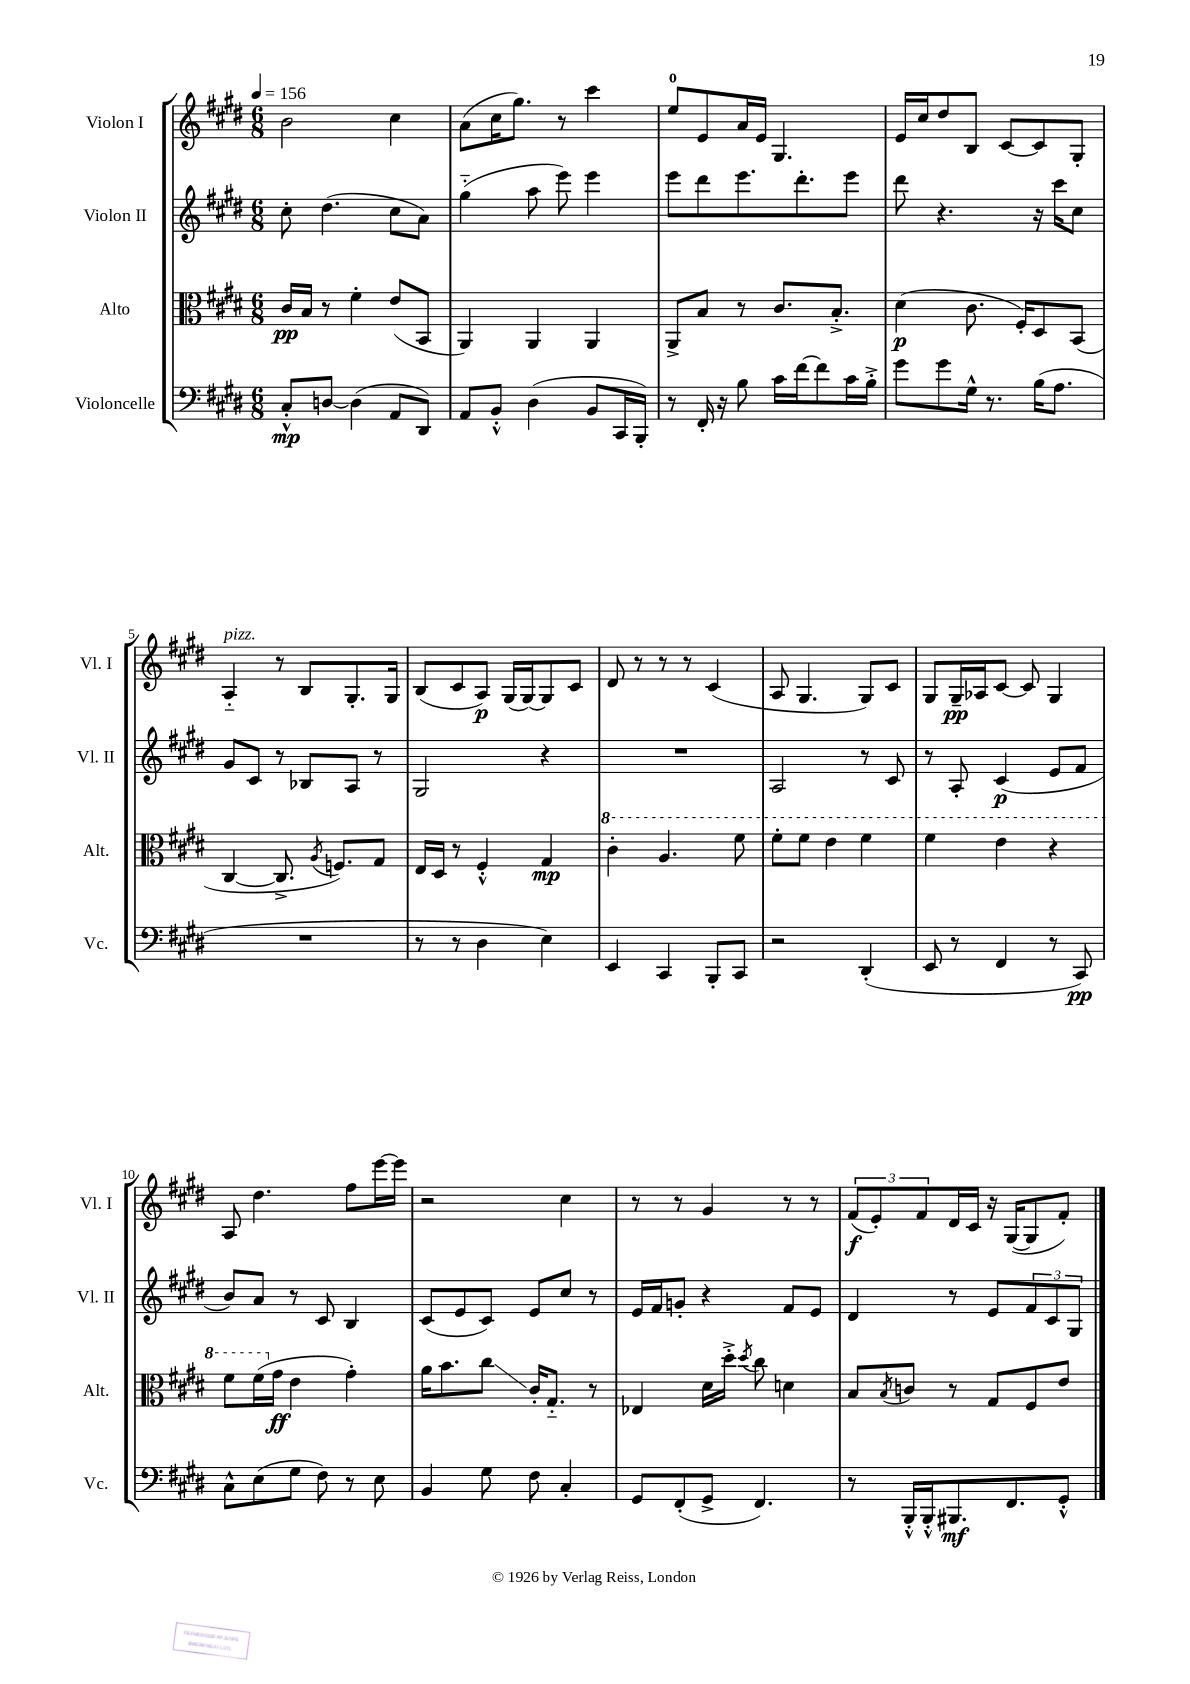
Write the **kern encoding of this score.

**kern	**kern	**kern	**kern
*staff4	*staff3	*staff2	*staff1
*clefF4	*clefC3	*clefG2	*clefG2
*k[f#c#g#d#]	*k[f#c#g#d#]	*k[f#c#g#d#]	*k[f#c#g#d#]
*M6/8	*M6/8	*M6/8	*M6/8
*MM156	*MM156	*MM156	*MM156
8C#'^^	16c#	8cc#'	2b
.	16B	.	.
[8D	8r	(4.dd#	.
(4D]	4f#'	.	.
8AA	(8e	8cc#	4cc#
8DD#)	8BB	8a)	.
=	=	=	=
8AA	4AA)	(4gg#'~	(8a
8BB'^^	.	.	16cc#
.	.	.	8.gg#)
(4D#	4AA	8aa	.
.	.	8eee)	8r
8BB	4AA	4eee	4ccc#
16CC#	.	.	.
16BBB')	.	.	.
=	=	=	=
8r	8AA^	8eee	8ee
16FF#'	8B	8ddd#	8e
16r	.	.	.
8B	8r	8.eee	16a
.	.	.	16e
16c#	8.c#	.	4.G#
[16f#	.	8.ddd#'	.
8f#]	.	.	.
.	8.B'^	.	.
16c#	.	8eee	.
16B'^	.	.	.
=	=	=	=
8g#	(4d#	8ddd#	16e
.	.	.	16cc#
8g#	.	4.r	8dd#
16G#^^	8.c#	.	8B
8.r	.	.	.
.	.	.	[8c#
.	16F#')	.	.
(16B	8D#	16r	8c#]
8.A	.	16ccc#	.
.	(8BB	8cc#	8G#'
=	=	=	=
2.r	[4C#	8g#	4A'~
.	.	8c#	.
.	8.C#^]	8r	8r
.	.	8B-	8B
.	8qA	.	.
.	8.F)	.	.
.	.	8A	8.G#'
.	8G#	8r	.
.	.	.	16G#
=	=	=	=
8r	16E	2G#	(8B
.	16D#	.	.
8r	8r	.	8c#
4D#	4F#'^^	.	8A)
.	.	.	(16G#
.	.	.	[16G#)
4E)	4G#	4r	8G#]
.	.	.	8c#
=	=	=	=
4EE	4cc#'	2.r	8d#
.	.	.	8r
4CC#	4.a	.	8r
.	.	.	8r
8BBB'	.	.	(4c#
8CC#	8ff#	.	.
=	=	=	=
2r	8ff#'	2A	8A
.	8ff#	.	4.G#
.	4ee	.	.
(4DD#'	4ff#	8r	8G#)
.	.	8c#	8c#
=	=	=	=
8EE	4ff#	8r	8G#
8r	.	8A'	16G#~
.	.	.	16A-
4FF#	4ee	(4c#	[8c#
.	.	.	8c#]
8r	4r	8e	4G#
8CC#)	.	8f#	.
=	=	=	=
8C#^^	8ff#	8b)	8A
(8E	(16ff#	8a	4.dd#
.	16g#	.	.
8G#	4e	8r	.
8F#)	.	8c#	.
8r	4g#')	4B	8ff#
8E	.	.	[16eee
.	.	.	16eee]
=	=	=	=
4BB	16a	(8c#	2r
.	8.b	.	.
.	.	8e	.
8G#	8cc#	8c#)	.
8F#	16c#'	8e	.
.	8.G#'~	.	.
4C#'	.	8cc#	4cc#
.	8r	8r	.
=	=	=	=
8GG#	4E-	16e	8r
.	.	16f#	.
(8FF#'	.	8g'	8r
8GG#^	16d#	4r	4g#
.	16dd#'^	.	.
.	8qdd#	.	.
4.FF#)	8cc#	.	.
.	4d	8f#	8r
.	.	8e	8r
=	=	=	=
8r	8B	4d#	(12f#
.	.	.	12e')
.	8qB	.	.
16BBB'^^	8c	.	.
.	.	.	12f#
16BBB'^^	.	.	.
8.BBB#	8r	8r	16d#
.	.	.	16c#
.	8G#	8e	16r
8.FF#	.	.	([16G#
.	8F#	12f#	8G#]
.	.	12c#	.
8GG#'^^	8e	.	8f#')
.	.	12G#	.
==	==	==	==
*-	*-	*-	*-
